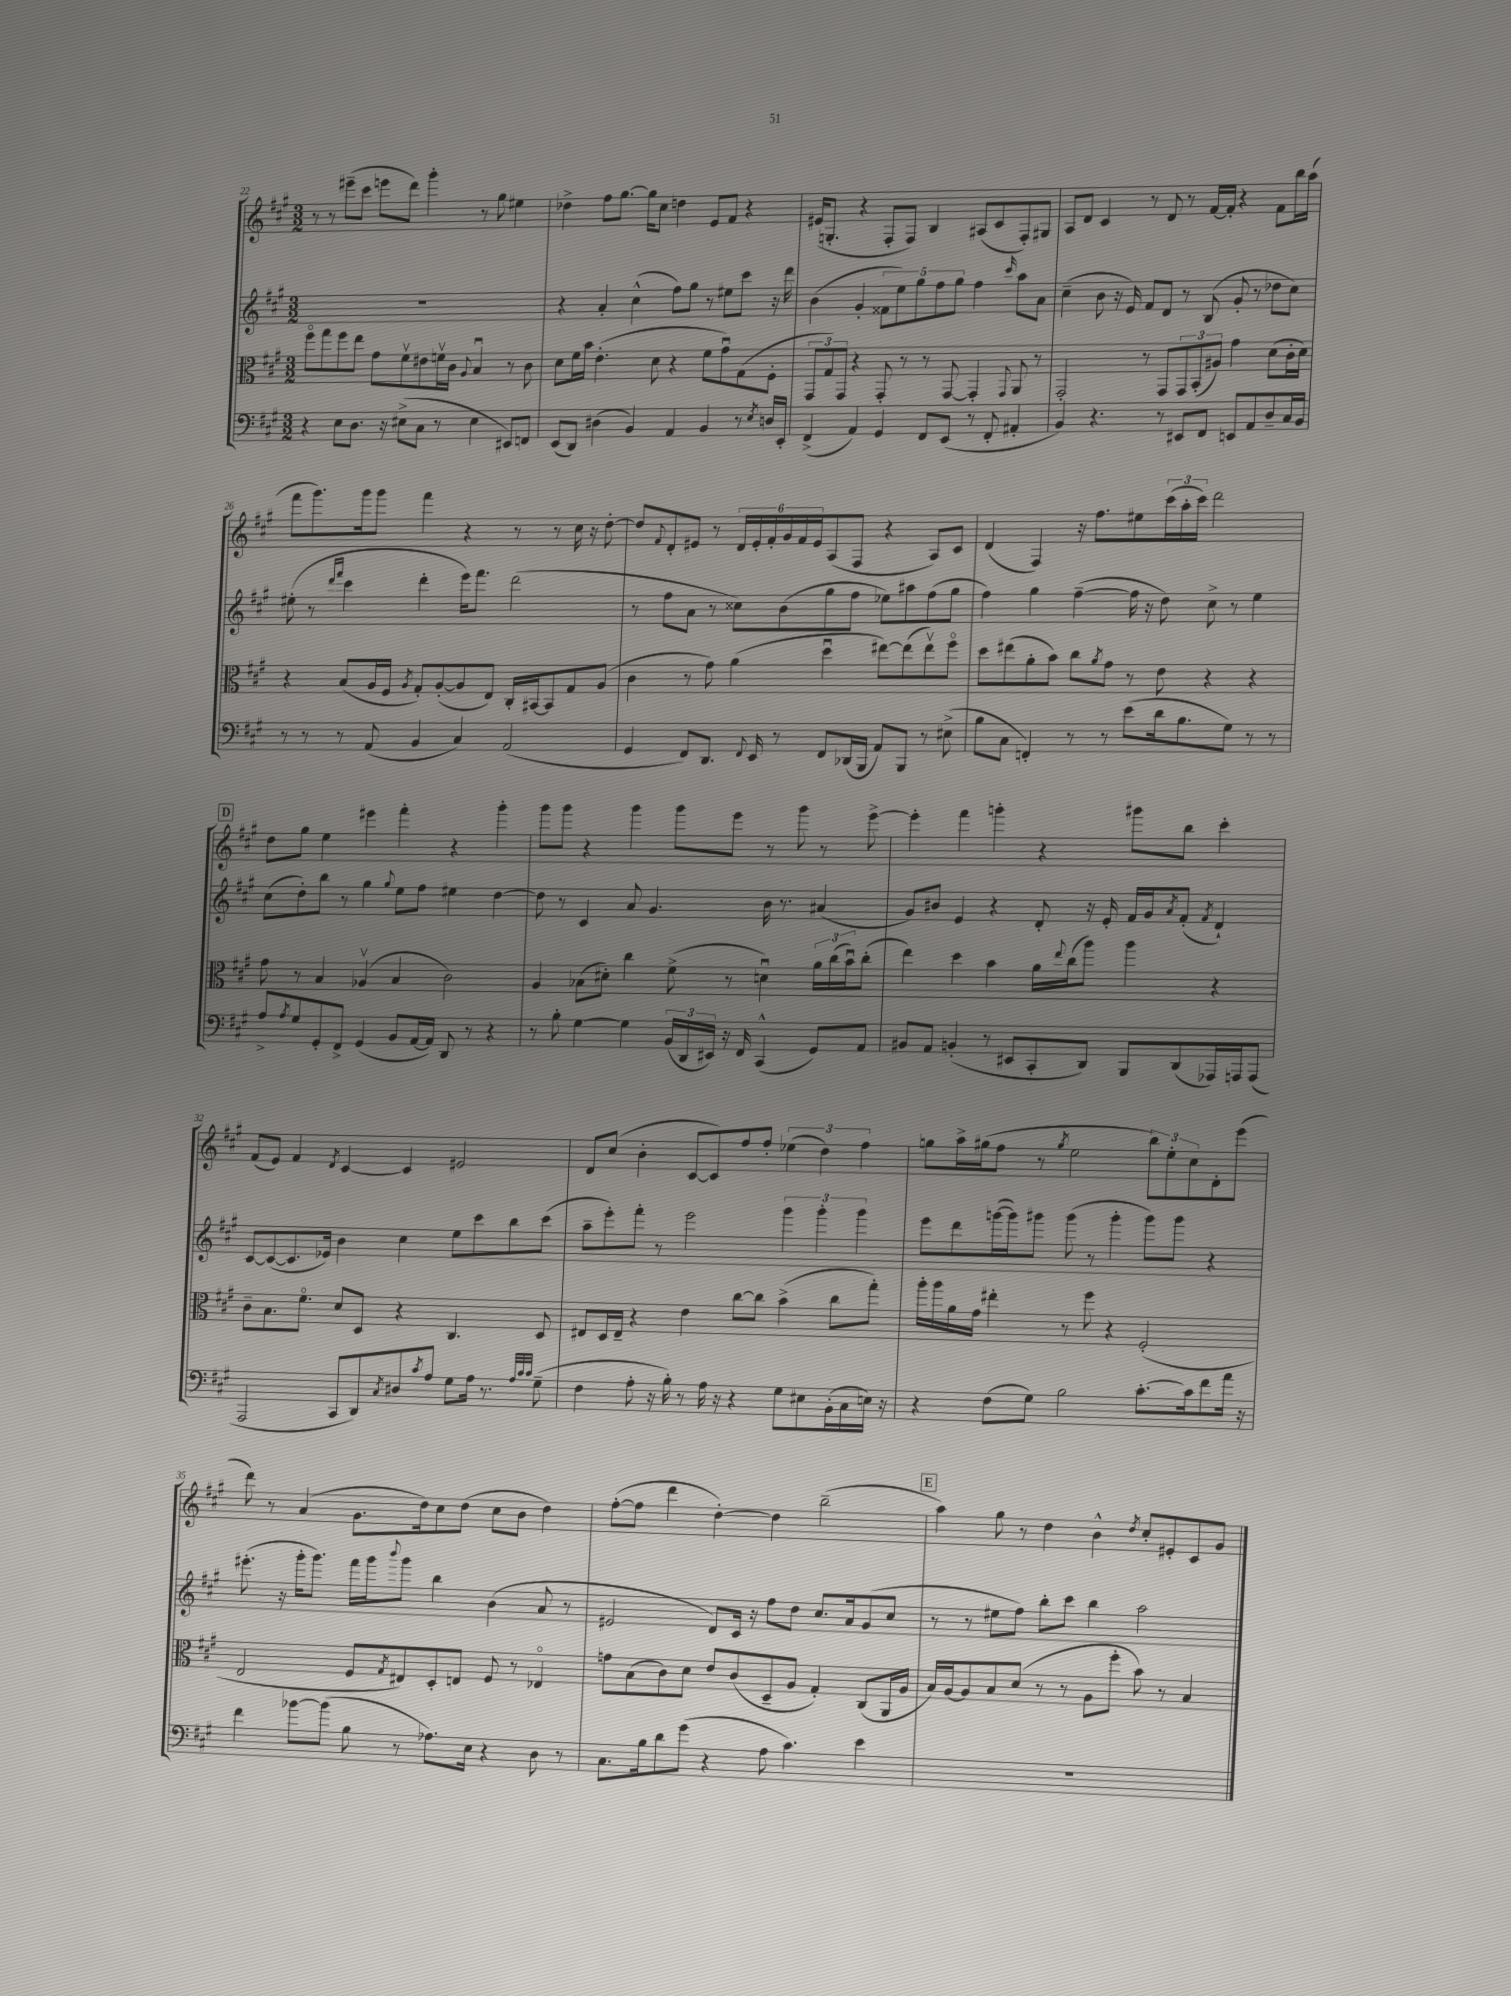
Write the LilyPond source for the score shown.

<<
\new StaffGroup <<
\new Staff = "s0" {
    \clef treble \key a \major \numericTimeSignature \time 3/2
    r8 r8 eis'''8--( cis'''8 e'''8 d'''8) gis'''4-. r8 gis''8 eis''4 |
    des''4-> fis''8 gis''8.~ gis''16 cis''8 d''4 e'8 fis'8 r4 |
    eis'16( g8.-. r4 fis8-. fis8) b4 ais8( cis'8 fis8-.) gis8 |
    a8 d'8 cis'4 r8 d'8 r8 fis'16~ fis'16-. r4 fis'8 b''16 a''16( |
    fis'''8 gis'''8.) gis'''16 gis'''8 fis'''4 r4 r8 r8 cis''16 r16 d''8~-. |
    d''8 \appoggiatura { fis'8 } d'8-. eis'8 r8 \tuplet 6/4 { d'16 eis'16-. fis'16-. gis'16 fis'16 eis'16 } a8( fis8 r4 a8) cis'8 |
    d'4( fis4) r16 fis''8. eis''8 \tuplet 3/2 { cis'''16( a''16-. cis'''16) } d'''2 |
    \mark \markup { \box "D" } d''8 gis''8 e''4 eis'''4 fis'''4-. r4 gis'''4-. |
    gis'''8 gis'''8 r4 gis'''4 gis'''8 e'''8 r8 gis'''8 r8 e'''8~-> |
    e'''4-. fis'''4 g'''4-. r4 gis'''8 b''8 cis'''4-. |
    fis'8( e'8) fis'4 \acciaccatura { d'8 } cis'4~ cis'4 eis'2 |
    d'8 cis''8( b'4-. cis'8~ cis'8) fis''8 fis''8-. \tuplet 3/2 { ees''4( d''4) fis''4 } |
    g''8 a''16-> gis''16( fis''8 r8 \acciaccatura { gis''8 } e''2 \tuplet 3/2 { b''8) e''8-. cis''8 } d'8-. e'''8( |
    d'''8) r8 a'4( gis'8. d''16) cis''8 d''8( cis''8 b'8 d''4) |
    fis''8~-.( fis''8 d'''4 d''4~-.) d''4 b''2--( |
    \mark \markup { \box "E" } a''4) gis''8 r8 d''4 b'4-^ \acciaccatura { d''8 } cis''8-. eis'8-. cis'8 gis'8 \bar "|." |
}
\new Staff = "s1" {
    \clef treble \key a \major \numericTimeSignature \time 3/2
    R1. |
    r4 a'4-. cis''4-^( fis''8) gis''8 r8 eis''8 cis'''8 r16 d'''16 |
    b'4( gis'4-. \tuplet 5/4 { fisis'8 e''8) gis''8 fis''8 gis''8 } fis''4 \grace { cis'''16 } a''8 a'8 |
    cis''4--( b'8 r16 e'16) fis'8 d'8 r8 b8( gis'8-. r8 des''8 cis''8) |
    eis''8-.( r8 \grace { d'''16 fis'''16 } cis'''4 d'''4-. e'''16) fis'''8. d'''2( |
    r8 fis''8 a'8 r8 cisis''8) b'8( gis''8 fis''8 ees''8) ais''8 fis''8( gis''8 |
    fis''4) gis''4 fis''4~--( fis''16 r16 d''8) cis''8-> r8 e''4 |
    \mark \markup { \box "D" } cis''8( d''8-.) b''8 r8 gis''4 \appoggiatura { gis''8 } e''8 fis''8 eis''4 d''4~ |
    d''8 r8 cis'4 a'8 gis'4. b'16 r8. ais'4( |
    gis'8) bis'8 e'4 r4 d'8-. r16 e'16-. fis'16 gis'16 \acciaccatura { a'8 } fis'8-.( \acciaccatura { fis'8 } d'4-!) |
    cis'8~ cis'8~( cis'8. ees'16) b'4 cis''4 e''8 cis'''8 b''8 cis'''8( |
    a''8-- e'''8-.) fis'''8-. r8 e'''2 \tuplet 3/2 { gis'''4 gis'''4-. gis'''4 } |
    e'''8 d'''8 g'''16~( g'''16) gis'''8 gis'''8( r8 gis'''4-. gis'''8) gis'''8 r4 |
    eis'''8.-.( r16 gis'''16-. gis'''8.) fis'''16 gis'''16 \appoggiatura { b'''8 } gis'''8 b''4 b'4( a'8 r8 |
    eis'2 d'8) cis'16 r16 fis''8 d''8 cis''8. a'16 gis'8( cis''8 |
    \mark \markup { \box "E" } r8 r8 eis''8 fis''8) b''8-. cis'''8 b''4 a''2 \bar "|." |
}
\new Staff = "s2" {
    \clef alto \key a \major \numericTimeSignature \time 3/2
    fis''8\flageolet gis''8 fis''8 e''8 gis'8 fis'8\upbow eis'8 f'16\upbow cis'16 \appoggiatura { a8 } b4\downbow r8 cis'8 |
    d'8 fis'16 b'16 e'4.-.( d'8 r4 fis'8 gis'8\downbow) gis8( fis8-. |
    \tuplet 3/2 { gis,8 gis8) gis,8 } r4 gis,8-. r8 r8 gis,8~ gis,4-. \appoggiatura { gis,8 } a,8 r8 |
    gis,2-. r8 gis,8 \tuplet 3/2 { gis,8 b,8-.( ais8) } gis'4 d'8( cis'16-. d'16) |
    r4 b8( a16 fis16 \acciaccatura { a8 } gis8-.) a8~-.( a8 e8) cis16-. bis,16~ bis,8 gis8 a8( |
    cis'4 r8 gis'8) a'4( d''4\downbow eis''8~) eis''8( eis''8\upbow) fis''8\flageolet |
    d''8 eis''8( a'8-. b'8) cis''8 \acciaccatura { a'8 } gis'8 r8 e'8 r4 r4 |
    \mark \markup { \box "D" } gis'8 r8 b4 aes4\upbow( b4 cis'2) |
    a4 bes8( dis'8-.) cis''4 fis'8->( r8 d'4\downbow) \tuplet 3/2 { a'16 cis''16( b'16\downbow) } cis''8-.( |
    e''4) d''4 b'4 a'16 \appoggiatura { e''8 } cis''16( a''8) a''4 r4 |
    cis'8-- b8. fis'8.\flageolet d'8 d8 r4 cis4. d8 |
    eis8 d16 eis16-- r4 e'4 cis''8~ cis''8 b'4->( cis''8 gis''8-.) |
    a''16-. a''16 a'16 gis'16 eis''4-. r8 fis''8 r4 fis2-.( |
    e2 fis8 \acciaccatura { gis8 } eis8) d8-. e8 fis8 r8 ees4\flageolet |
    g'8 b8( cis'8) d'8 e'8 cis'8( d8-- a8 gis4-.) cis8( a,16 a16 |
    \mark \markup { \box "E" } b16) a16~ a8 b8 d'8( r8 r8 a8 fis''8-. b'8) r8 b4 \bar "|." |
}
\new Staff = "s3" {
    \clef bass \key a \major \numericTimeSignature \time 3/2
    r4 e8 d8. r16 eis8->( cis8 r8 eis4 eis,8) f,8 |
    e,8( d,8) dis4( b,4) a,4 b,4 r8 \acciaccatura { e8 } d16 e,16-. |
    fis,4->( a,4) gis,4 fis,8 e,8( r8 fis,8-. ais,4-. |
    b,4) r4. r8 eis,8 fis,8 e,8 a,8 d8-- cis16 b,16 |
    r8 r8 r8 a,8( b,4 cis4) a,2( |
    gis,4 fis,8) d,8. \appoggiatura { fis,8 } e,16 r8 fis,8 des,16( b,,16 a,8) b,,8 r8 eis8->( |
    b8 cis8 f,4-.) r8 r8 e'8( d'16 b8. gis8) r8 r8 |
    \mark \markup { \box "D" } a8-> \acciaccatura { a8 } gis8 gis,8-. fis,8-> gis,4( b,8 a,16~ a,16) d,8 r8 r4 |
    r8 b8-. gis4~ gis4 \tuplet 3/2 { b,16( d,16 eis,16) } r16 fis,16 cis,4-^( gis,8) a,8 |
    bis,8 a,8 b,4-.( r8 eis,8 cis,8-. d,8) b,,8 d,8( aes,,16) a,,16 a,,8( |
    a,,2 cis,8 d,8) \acciaccatura { cis8 } dis8 \acciaccatura { cis'8 } a8 gis8 a16 r8. \grace { a32 cis'32 cis'32 } gis8--( |
    fis4 a8-. r16 b16-.) r8 a16 r16 r4 gis8 eis8 b,16-.( cis16 e16) r16 |
    r4 fis8( gis8) b2 cis'8.~-. cis'16 fis'8 a'16 r16 |
    fis'4 bes'8~ bes'8( b8 r8 aes8.) e16 r4 d8 r8 |
    cis8. b16 d'8 gis'8( r4 a8 cis'4.) e'4 |
    \mark \markup { \box "E" } R1. \bar "|." |
}
>>
>>
\layout { \context { \Score currentBarNumber = #22 } }
